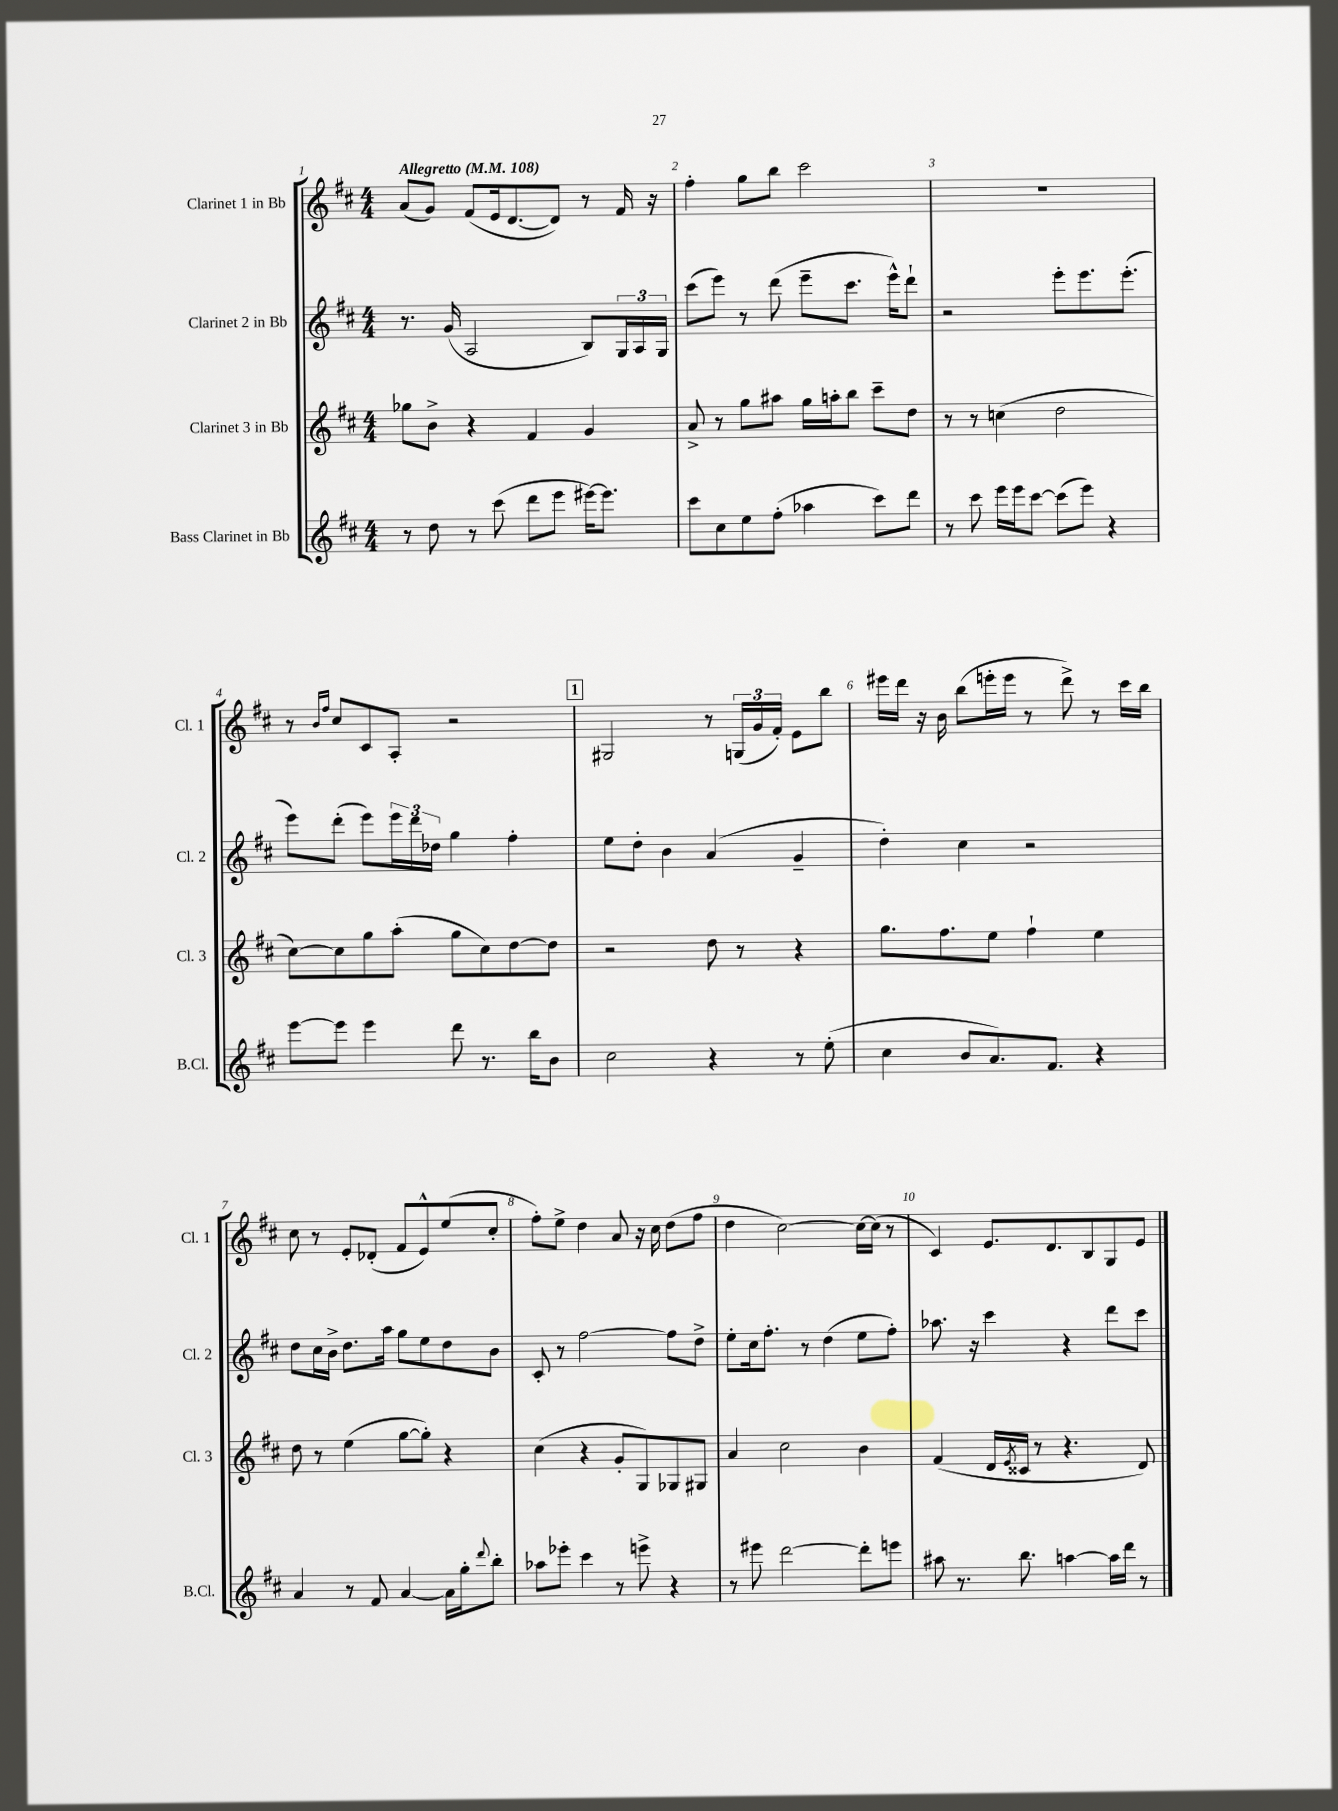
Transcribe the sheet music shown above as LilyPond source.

<<
\new StaffGroup <<
\new Staff = "s0" \with { instrumentName = "Clarinet 1 in Bb" shortInstrumentName = "Cl. 1" } {
    \clef treble \key d \major \numericTimeSignature \time 4/4 \tempo "Allegretto" 4 = 108
    a'8( g'8) fis'8( e'16 d'8.~ d'8) r8 fis'16 r16 |
    fis''4-. g''8 b''8 cis'''2 |
    R1 |
    r8 \grace { b'16 fis''16 } cis''8 cis'8 a8-. r2 |
    \mark \markup { \box "1" } gis2 r8 \tuplet 3/2 { g16( g'16 fis'16-.) } e'8 b''8 |
    eis'''16 d'''16 r16 b'16 b''8( e'''16-. e'''16 r8 d'''8->) r8 cis'''16 b''16 |
    cis''8 r8 e'8-. des'8-.( fis'8 e'8-^) e''8( cis''8-. |
    fis''8-.) e''8-> d''4 a'8 r16 cis''16 d''8( fis''8 |
    d''4 cis''2~) cis''16~ cis''16( r8 |
    cis'4) e'8. d'8. b8 g8 e'8 \bar "|." |
}
\new Staff = "s1" \with { instrumentName = "Clarinet 2 in Bb" shortInstrumentName = "Cl. 2" } {
    \clef treble \key d \major \numericTimeSignature \time 4/4
    r8. g'16( a2 b8) \tuplet 3/2 { g16 a16 g16 } |
    cis'''8( e'''8) r8 d'''8( e'''8-- cis'''8. e'''16-^) d'''8-! |
    r2 e'''8-. e'''8. e'''8.-.( |
    e'''8) d'''8-.( e'''8) \tuplet 3/2 { e'''16 d'''16 des''16 } g''4 fis''4-. |
    \mark \markup { \box "1" } e''8 d''8-. b'4 a'4( g'4-- |
    d''4-.) cis''4 r2 |
    d''8 cis''16 b'16-> d''8. a''16 g''8 e''8 d''8 b'8 |
    cis'8-. r8 fis''2~ fis''8 d''8-> |
    e''8-. cis''16 fis''8.-. r8 d''4( e''8 fis''8-.) |
    aes''8. r16 cis'''4 r4 d'''8 cis'''8 \bar "|." |
}
\new Staff = "s2" \with { instrumentName = "Clarinet 3 in Bb" shortInstrumentName = "Cl. 3" } {
    \clef treble \key d \major \numericTimeSignature \time 4/4
    ges''8 b'8-> r4 fis'4 g'4 |
    a'8-> r8 g''8 ais''8 g''16 a''16-. b''8 cis'''8-- d''8 |
    r8 r8 c''4( d''2 |
    cis''8~) cis''8 g''8 a''8-.( g''8 cis''8) d''8~ d''8 |
    \mark \markup { \box "1" } r2 d''8 r8 r4 |
    g''8. fis''8. e''8 fis''4-! e''4 |
    d''8 r8 e''4( g''8~ g''8-.) r4 |
    cis''4( r4 g'8-. g8) ges8 gis8 |
    a'4 cis''2 b'4 |
    fis'4( d'16 \acciaccatura { e'8 } cisis'16 r8 r4. d'8) \bar "|." |
}
\new Staff = "s3" \with { instrumentName = "Bass Clarinet in Bb" shortInstrumentName = "B.Cl." } {
    \clef treble \key d \major \numericTimeSignature \time 4/4
    r8 d''8 r8 cis'''8( d'''8 e'''8 eis'''16~) eis'''8. |
    cis'''8 cis''8 e''8 fis''8-.( aes''4 cis'''8) d'''8 |
    r8 cis'''8 e'''16 e'''16 cis'''8~ cis'''8( e'''8) r4 |
    e'''8~ e'''8 e'''4 d'''8 r8. b''16 b'8 |
    \mark \markup { \box "1" } cis''2 r4 r8 e''8-.( |
    cis''4 b'8 a'8.) fis'8. r4 |
    a'4 r8 fis'8 a'4~ a'16 g''16-. \appoggiatura { d'''8 } b''8-. |
    aes''8 ees'''8-. cis'''4 r8 e'''8-> r4 |
    r8 eis'''8 d'''2~ d'''8-. e'''8 |
    ais''8 r8. b''8. a''4~ a''16 d'''16 r8 \bar "|." |
}
>>
>>
\layout { \context { \Score \override BarNumber.break-visibility = ##(#f #t #t) barNumberVisibility = #all-bar-numbers-visible } }
